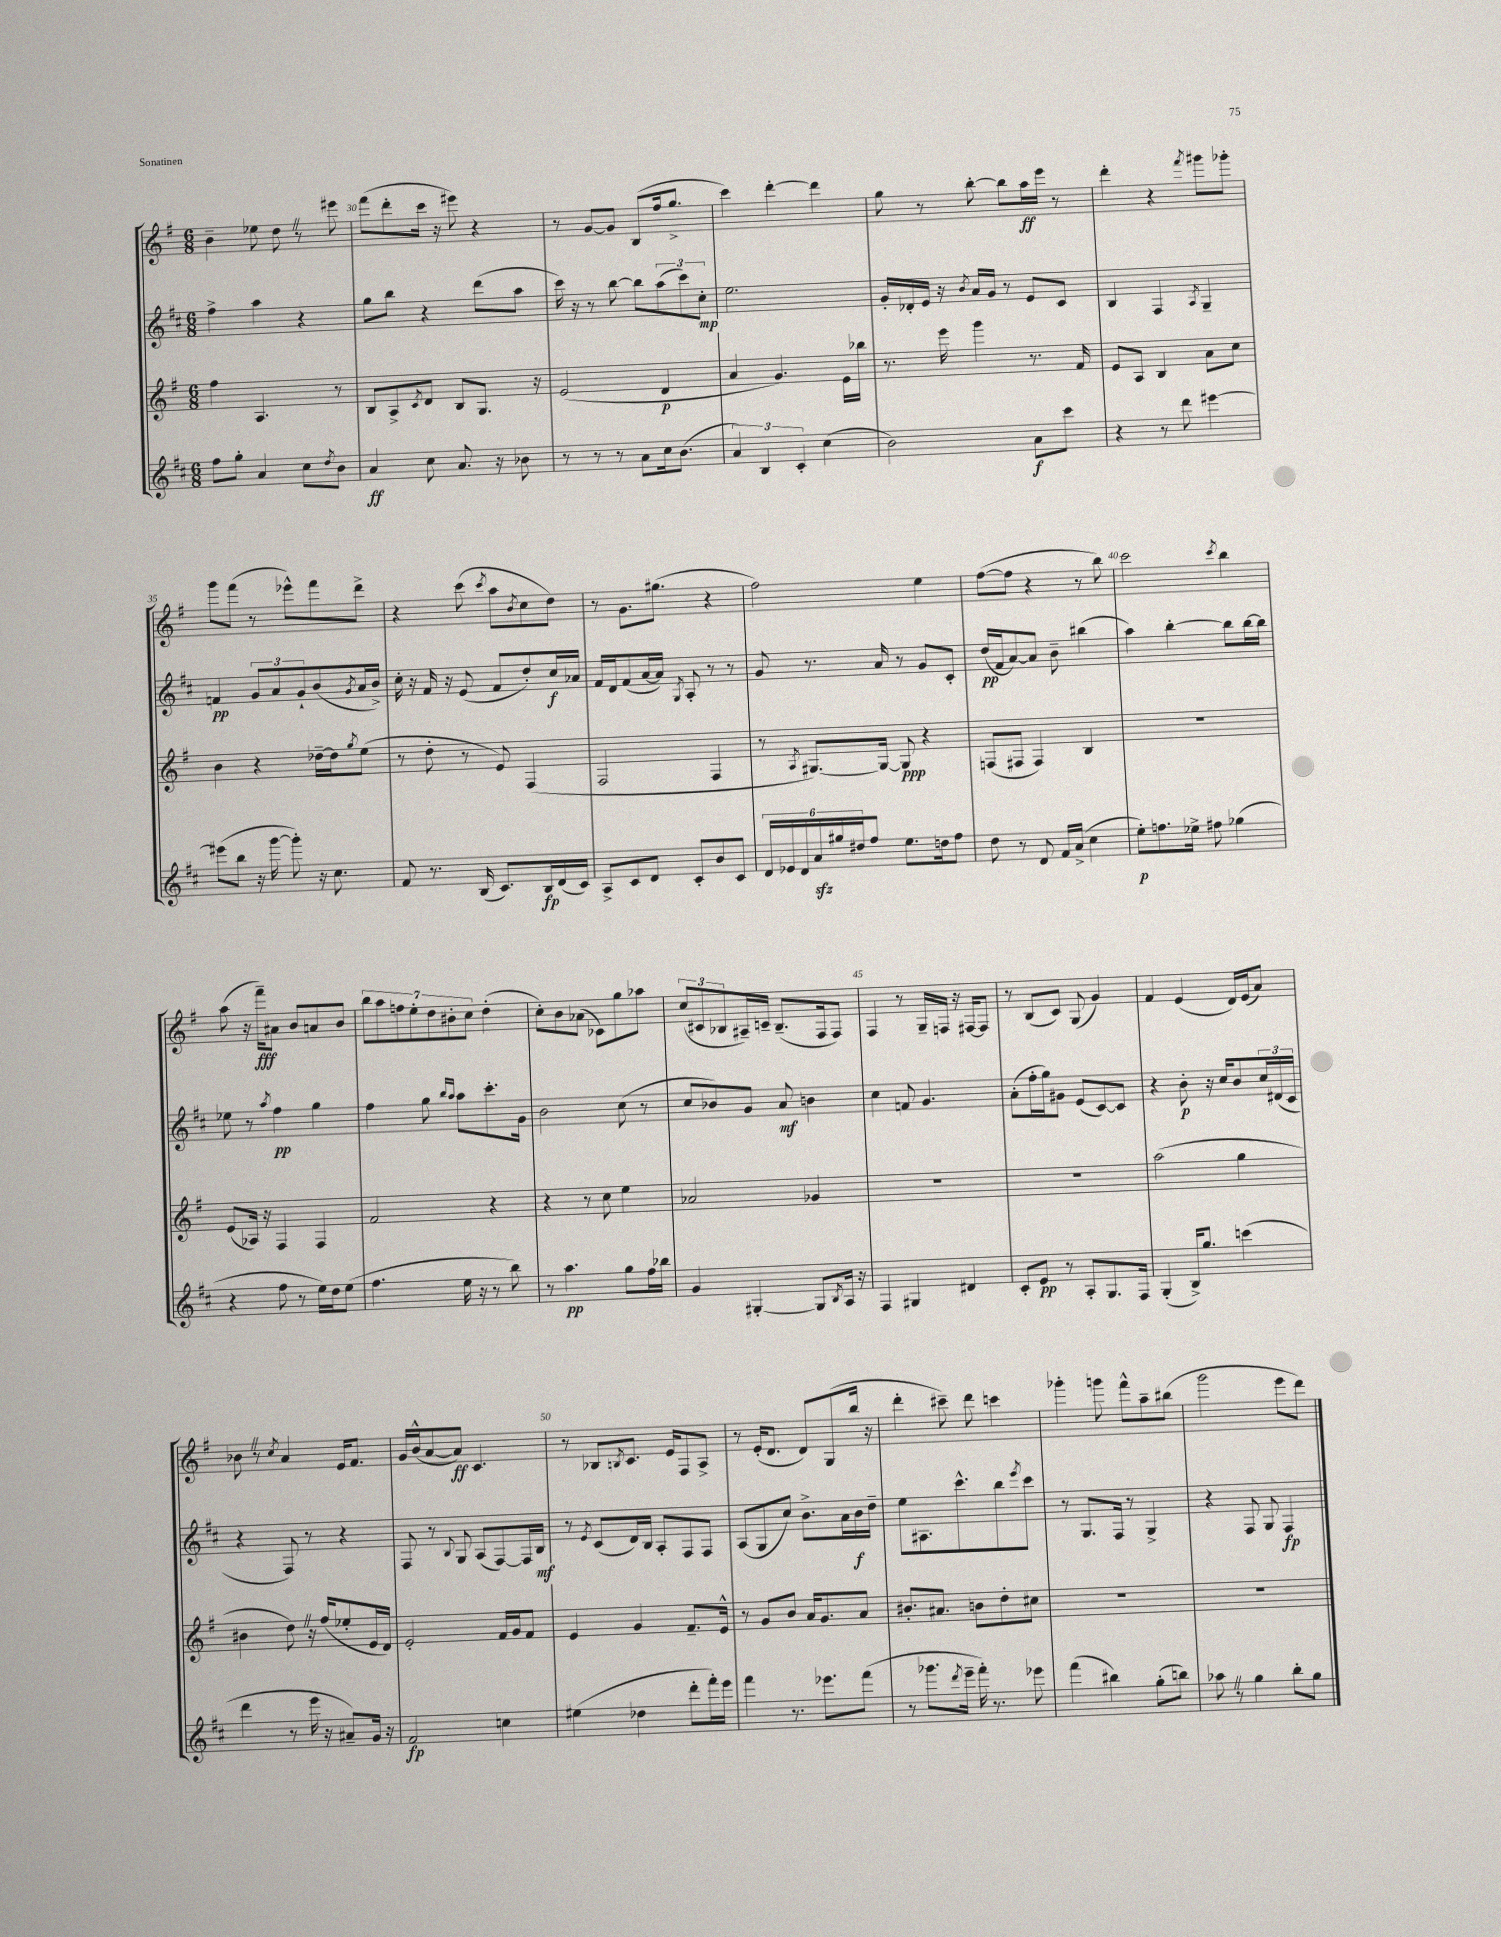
<<
\new StaffGroup <<
\new Staff = "s0" {
    \clef treble \key g \major \numericTimeSignature \time 6/8
    b'4-- ees''8 d''8 \once \override BreathingSign.text = \markup { \musicglyph "scripts.caesura.straight" } \breathe r8 eis'''8 |
    fis'''8( d'''8-. c'''16 r16 eis'''8) r4 |
    r8 g'8~ g'8 b8( fis''16 g''8.-> |
    c'''4) d'''4~-. d'''4 |
    g''8 r8 b''8~-. b''8 a''16\ff e'''16 r8 |
    d'''4-. r4 \acciaccatura { fis'''8 } gis'''8 ges'''8-. |
    g'''8 fis'''8( r8 ees'''8-^) fis'''8 d'''8-> |
    r4 c'''8( \acciaccatura { c'''8 } a''8 \acciaccatura { b'8 } c''8 d''8) |
    r8 g'8. gis''8.( r4 |
    fis''2) e''4 |
    fis''8~( fis''8 r4 r8 b''8) |
    c'''2 \acciaccatura { c'''8 } b''4 |
    a''8( r16 fis'''16--\fff) ais'8 b'8 a'8 b'8 |
    \tuplet 7/4 { b''8 a''8 f''8 e''8-. d''8 bis'8-. c''8 } d''4-.( |
    c''8-.) b'8 aes'8( ces'8) g''8 aes''8 |
    \tuplet 3/2 { c''8( cis'8 bes8 } ais16--) c'16-- bes8.--( fis16 fis8) |
    fis4 r8 g16-- f16 r16 fis16~ fis8 |
    r8 b8( c'8) g8( g'4) |
    fis'4 e'4( d'16) e'16( a'8) |
    bes'8 \once \override BreathingSign.text = \markup { \musicglyph "scripts.caesura.straight" } \breathe r8 \acciaccatura { c''8 } a'4 e'16 fis'8. |
    g'16 b'16-^( a'8~ a'8\ff) c'4. |
    r8 bes8 \acciaccatura { b8 } c'8. e'16 fis8 a8-> |
    r8 e'16-.( d'8. d'8) g8( b''16 r16 |
    d'''4-. cis'''8--) d'''8 c'''4 |
    ges'''4-. g'''8 fis'''8-^ a''8-- bis''8( |
    g'''2 e'''8 d'''8) \bar "|." |
}
\new Staff = "s1" {
    \clef treble \key d \major \numericTimeSignature \time 6/8
    fis''4-> a''4 r4 |
    g''8 b''8 r4 d'''8( a''8 |
    cis'''16) r16 r8 b''8~ b''8 \tuplet 3/2 { a''8( cis'''8) cis''8-.\mp } |
    e''2. |
    g'16-. des'16-. e'16 r16 \acciaccatura { b'8 } a'16 g'16 r8 e'8 cis'8 |
    b4 fis4 \acciaccatura { a8 } g4-- |
    f'4\pp \tuplet 3/2 { g'8 a'8 g'8-! } b'8( \acciaccatura { g'8 } a'16 b'16->) |
    cis''16-. r16 fis'16 r16 e'8( fis'8 d''8-.) cis''16\f aes'16 |
    fis'16 d'16 fis'8( a'16~ a'16) \acciaccatura { g8 } a8-. r8 r8 |
    g'8 r8. a'16 r8 g'8 cis'8-. |
    d''16\pp( fis'16 a'8~) a'8 b'8-- bis''4( |
    a''4) b''4~-. b''8 b''16~ b''16 |
    ees''8 r8 \acciaccatura { a''8 } fis''4\pp g''4 |
    fis''4 g''8 \grace { b''16 a''16 } a''8 cis'''8.-. g'16 |
    b'2 cis''8( r8 |
    cis''8 bes'8) g'8 a'8\mf b'4 |
    cis''4 f'8 g'4. |
    a'8-.( fis''16-. g''16) gis'8 e'8( cis'8~) cis'8 |
    r4 b'8-.\p r16 cis''16 b'8 \tuplet 3/2 { cis''16 dis'16( cis'16 } |
    r4 fis8) r8 r4 |
    fis8 r8 \appoggiatura { b8 } g8 a8( fis8~) fis16 b16\mf |
    r8 \acciaccatura { e'8 } cis'8( d'16) b16 a8-. fis8 fis8 |
    a8( g8 cis''8) b'8.-> a'16 b'16\f d''16-- |
    e''8 ais8. cis'''8.-^ b''8 \acciaccatura { e'''8 } cis'''8 |
    r8 g8. fis16 r8 g4-> |
    r4 fis8 g8 fis4\fp \bar "|." |
}
\new Staff = "s2" {
    \clef treble \key g \major \numericTimeSignature \time 6/8
    fis''4 a4. r8 |
    b8 a8-> \acciaccatura { c'8 } d'8 b8 g8. r16 |
    e'2( d'4\p |
    a'4 g'4.) e'16 bes''16 |
    r8. e'''16 g'''4 r8. fis'16 |
    e'8 a8 b4 a'8 c''8 |
    b'4 r4 des''16~-- des''16 \acciaccatura { g''8 } e''8( |
    r8 d''8-. r8 e'8) fis4( |
    fis2 fis4 |
    r8 \acciaccatura { a8 } gis8.~) gis16~ gis8\ppp r4 |
    f8( fis8 fis4) b4 |
    R2. |
    e'8( aes16) r16 fis4 fis4 |
    fis'2 r4 |
    r4 r8 c''8 e''4 |
    aes'2 ges'4 |
    R2. |
    R2. |
    a''2( g''4 |
    bis'4 d''8) \once \override BreathingSign.text = \markup { \musicglyph "scripts.caesura.straight" } \breathe r16 fis''16( ees''8-. e'16 d'16) |
    e'2-. fis'16 g'16 fis'8 |
    e'4 g'4 fis'8.-- e'16-^ |
    r8 g'8 b'8 a'16 g'8. a'8 |
    bis'8.-. ais'8. b'8 d''8-. cis''8 |
    R2. |
    R2. \bar "|." |
}
\new Staff = "s3" {
    \clef treble \key d \major \numericTimeSignature \time 6/8
    fis''8 g''8-. a'4 cis''8 \acciaccatura { d''8 } b'8 |
    a'4\ff cis''8 a'8. r16 bes'8 |
    r8 r8 r8 a'8 cis''16 b'8.( |
    \tuplet 3/2 { a'4) b4 cis'4-. } cis''4( |
    b'2) a'8\f cis'''8 |
    r4 r8 d'''8 eis'''4~ |
    eis'''8( b''8 r16 g'''16~ g'''8-.) r16 cis''8. |
    fis'8 r8. b16( cis'8.) b16\fp d'16( cis'16) |
    a8-> cis'8 d'8 cis'8-. b'8 cis'8 |
    \tuplet 6/4 { d'16 ees'16 d'16 a'16\sfz gis''16 dis''16 } fis''8 e''8. d''16 fis''8 |
    d''8 r8 d'8 fis'16 a'16->( cis''4 |
    e''8-.\p) f''8. ees''16-> fis''8 ges''4( |
    r4 fis''8 r8 e''16) d''16 e''8( |
    fis''4. e''16 r16 r8 b''8) |
    r8 a''4.\pp g''8 fis''16 bes''16 |
    g'4 gis4~-. gis8 \acciaccatura { b8 } a16 r16 |
    fis4 gis4 dis'4 |
    cis'8-. e'8\pp r8 a8-. g8. fis16 |
    g4-.( b16->) g''8. c'''4( |
    d'''4 r8 e'''16 r16 ais'8--) g'16 r16 |
    fis'2\fp c''4 |
    eis''4( des''4 d'''8-. fis'''16-.) e'''16 |
    fis'''4 r8. ees'''8. fis'''8( |
    r8 ges'''8. \acciaccatura { d'''8 } e'''16-- fis'''16-.) r8. ees'''8 |
    fis'''4( bis''4) g''8-.( b''8) |
    aes''8 \once \override BreathingSign.text = \markup { \musicglyph "scripts.caesura.straight" } \breathe r8 g''4 b''8-. g''8 \bar "|." |
}
>>
>>
\layout { \context { \Score currentBarNumber = #29 \override BarNumber.break-visibility = ##(#f #t #t) barNumberVisibility = #(every-nth-bar-number-visible 5) } }
